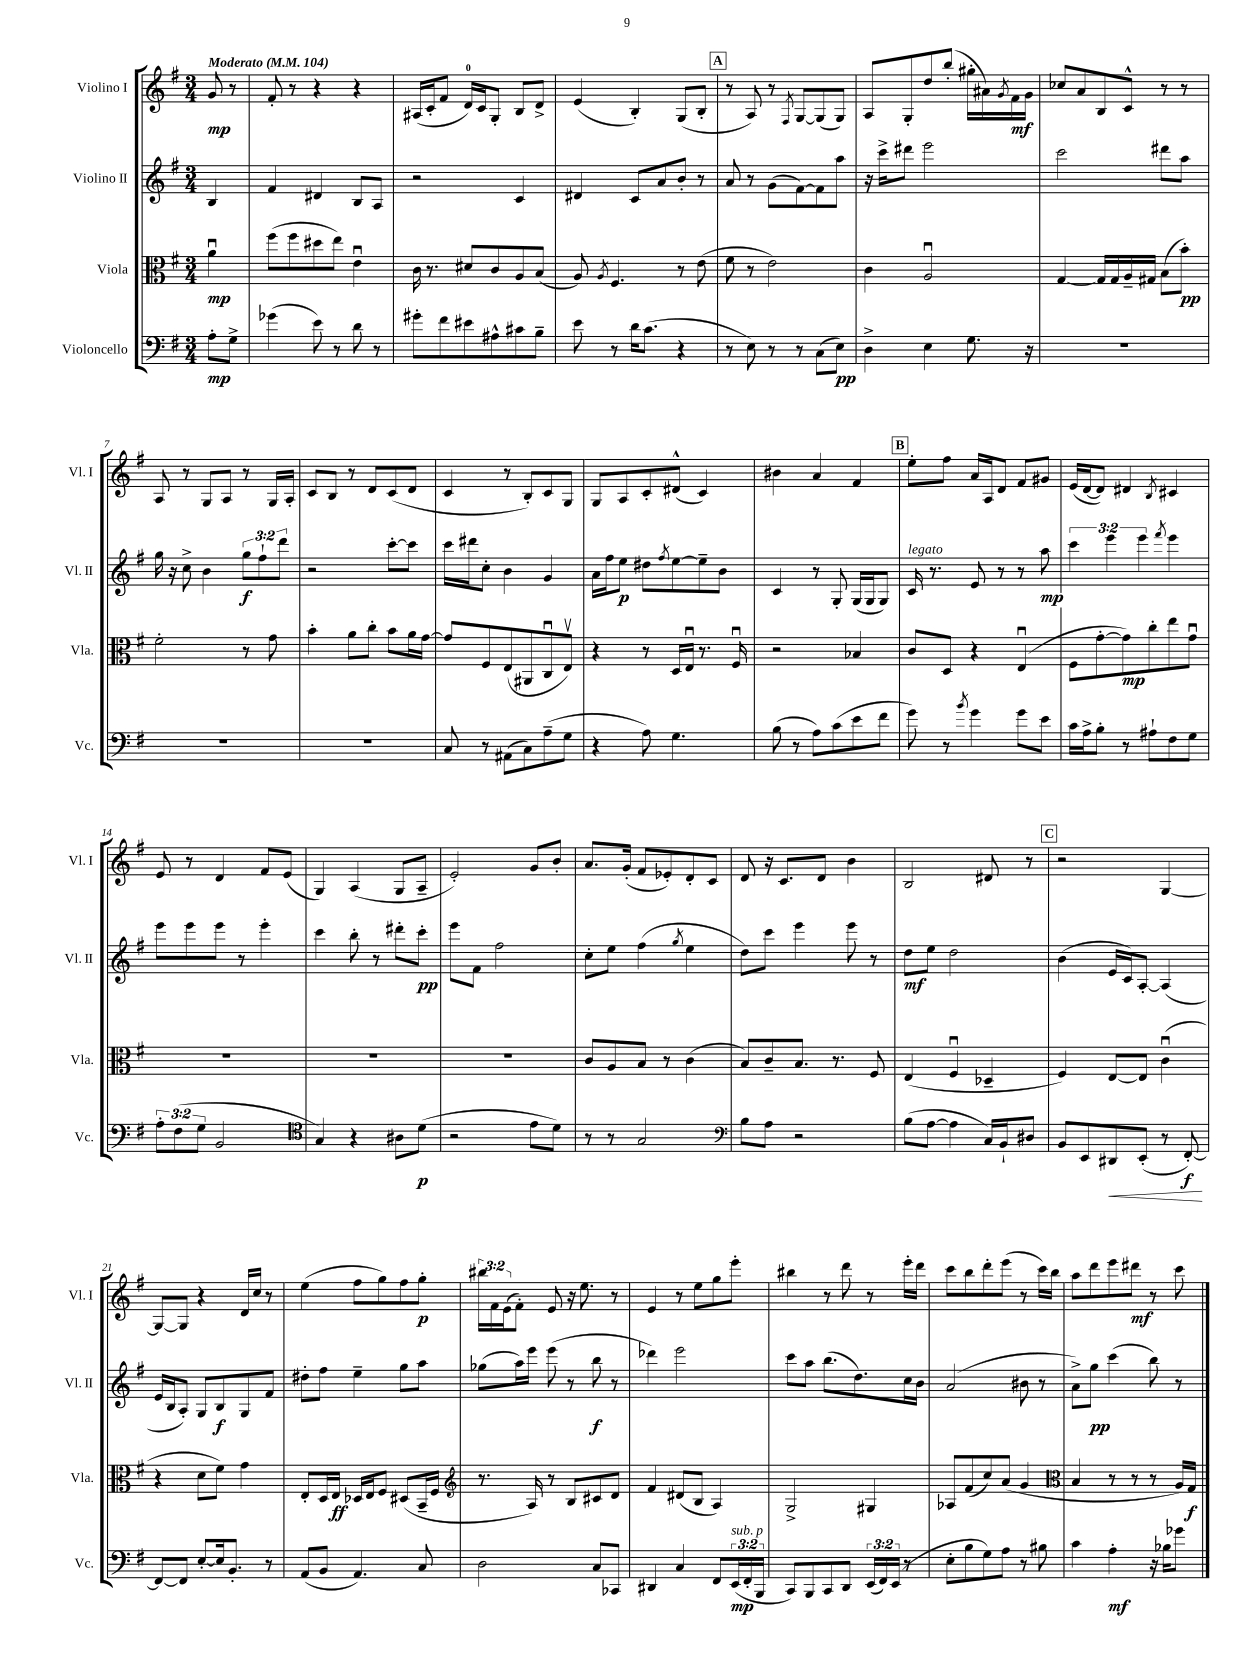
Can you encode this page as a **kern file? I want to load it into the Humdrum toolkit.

**kern	**dynam	**kern	**dynam	**kern	**dynam	**kern	**dynam
*part4	*part4	*part3	*part3	*part2	*part2	*part1	*part1
*staff4	*staff4	*staff3	*staff3	*staff2	*staff2	*staff1	*staff1
*I"Violoncello	*	*I"Viola	*	*I"Violino II	*	*I"Violino I	*
*I'Vc.	*	*I'Vla.	*	*I'Vl. II	*	*I'Vl. I	*
*clefF4	*	*clefC3	*	*clefG2	*	*clefG2	*
*k[f#]	*	*k[f#]	*	*k[f#]	*	*k[f#]	*
*M3/4	*	*M3/4	*	*M3/4	*	*M3/4	*
*MM104	*	*MM104	*	*MM104	*	*MM104	*
=	=	=	=	=	=	=	=
!	!	!	!	!	!	!LO:TX:a:B:t=Moderato	!
8A'\L	mp	4au\	mp	4B/	.	8g/	mp
8G^\J	.	.	.	.	.	8r	.
=1	=1	=1	=1	=1	=1	=1	=1
(4g-X\	.	(8ff#\L	.	4f#/	.	8f#'/	.
.	.	8ff#\	.	.	.	8r	.
8e\)	.	8dd#X\	.	4d#X/	.	4r	.
8r	.	8ee\J)	.	.	.	.	.
8d\	.	4eu\	.	8B/L	.	4r	.
8r	.	.	.	8A/J	.	.	.
=2	=2	=2	=2	=2	=2	=2	=2
8g#X'\L	.	16c\	.	2r	.	(16A#X/LL	.
.	.	8.r	.	.	.	16c'/J	.
8f#\	.	.	.	.	.	8f#/J	.
8e#X\	.	8d#X/L	.	.	.	16d/LL)	.
.	.	.	.	.	.	16c/J	.
8A#X^^\	.	8c/	.	.	.	8G'/J	.
8c#X\	.	8A/	.	4c/	.	8B/L	.
8B~\J	.	(8B/J	.	.	.	8d^/J	.
=3	=3	=3	=3	=3	=3	=3	=3
8e\	.	8A/)	.	4d#X/	.	(4e/	.
.	.	8qA/	.	.	.	.	.
8r	.	4.F#/	.	.	.	.	.
16d\KL	.	.	.	8c/L	.	4B'/)	.
(8.c\J	.	.	.	.	.	.	.
.	.	.	.	8a/	.	.	.
4r	.	8r	.	8b'/J	.	(8G/L	.
.	.	(8e\	.	8r	.	8B'/J	.
!!LO:REH:place=s1:t=A
=4	=4	=4	=4	=4	=4	=4	=4
8r	.	8f#\	.	8a/	.	8r	.
8E\)	.	8r	.	8r	.	8A/)	.
8r	.	2e\)	.	(8g\L	.	8r	.
.	.	.	.	.	.	8qF#/	.
8r	.	.	.	[8f#\)	.	[8G/L	.
(8C\L	.	.	.	8f#\]	.	(8G/]	.
8E\J)	pp	.	.	8aa\J	.	8G/J)	.
=5	=5	=5	=5	=5	=5	=5	=5
4D^\	.	4c\	.	16r	.	8A/L	.
.	.	.	.	16ccc^\KL	.	.	.
.	.	.	.	8ddd#X\J	.	8G'/	.
4E\	.	2Au/	.	2eee\	.	8dd/	.
.	.	.	.	.	.	(8bb'/J	.
8.G\	.	.	.	.	.	16gg#X'\LL	.
.	.	.	.	.	.	16a#X\)	.
.	.	.	.	.	.	8qg/	.
.	.	.	.	.	.	16f#\	mf
16r	.	.	.	.	.	16g\JJ	.
=6	=6	=6	=6	=6	=6	=6	=6
2.r	.	[4G/	.	2ccc\	.	8cc-X/L	.
.	.	.	.	.	.	8a/	.
.	.	16G/LL]	.	.	.	8B/	.
.	.	16G/	.	.	.	.	.
.	.	16A~/	.	.	.	8c^^/J	.
.	.	16G#X/JJ	.	.	.	.	.
.	.	(8B\L	.	8ddd#X\L	.	8r	.
.	.	8b'\J)	pp	8aa\J	.	8r	.
!!LO:LB:g=z
=7	=7	=7	=7	=7	=7	=7	=7
2.r	.	2f#'\	.	16gg\	.	8A/	.
.	.	.	.	16r	.	.	.
.	.	.	.	8cc^\	.	8r	.
.	.	.	.	4b\	.	8G/L	.
.	.	.	.	.	.	8A/J	.
.	.	8r	.	12gg\L	f	8r	.
.	.	.	.	12ff#`\	.	.	.
.	.	8g\	.	.	.	16G/LL	.
.	.	.	.	12ddd\J	.	.	.
.	.	.	.	.	.	16A'/JJ	.
=8	=8	=8	=8	=8	=8	=8	=8
2.r	.	4b'\	.	2r	.	8c/L	.
.	.	.	.	.	.	8B/J	.
.	.	8a\L	.	.	.	8r	.
.	.	8cc'\J	.	.	.	8d/L	.
.	.	8b\L	.	[8ccc'\L	.	(8c/	.
.	.	16a\L	.	8ccc\J]	.	8d/J	.
.	.	[16g\JJ	.	.	.	.	.
=9	=9	=9	=9	=9	=9	=9	=9
8C/	.	8g/L]	.	16ccc\LL	.	4c/	.
.	.	.	.	16ddd#X\J	.	.	.
8r	.	8F#/	.	8cc'\J	.	.	.
(8AA#X\L	.	(8E/	.	4b\	.	8r	.
8C\)	.	8AA#X/	.	.	.	8B'/L)	.
(8A~\	.	8Cu/	.	4g/	.	8c/	.
8G\J	.	8Ev/J)	.	.	.	8G/J	.
=10	=10	=10	=10	=10	=10	=10	=10
4r	.	4r	.	16a\LL	.	8G/L	.
.	.	.	.	16ff#\J	.	.	.
.	.	.	.	8ee\J	p	8A/	.
8A\)	.	8r	.	8dd#X\L	.	8c'/	.
.	.	.	.	8qff#/	.	.	.
4.G\	.	16D/LL	.	[8ee\	.	(8d#X^^/J	.
.	.	16Eu/JJ	.	.	.	.	.
.	.	8.r	.	8ee~\]	.	4c/)	.
.	.	.	.	8b\J	.	.	.
.	.	16F#u/	.	.	.	.	.
=11	=11	=11	=11	=11	=11	=11	=11
(8B\	.	2r	.	4c/	.	4b#X\	.
8r	.	.	.	.	.	.	.
8A\L)	.	.	.	8r	.	4a/	.
(8c\	.	.	.	8G'/	.	.	.
8e\	.	4B-X/	.	(16G/LL	.	4f#/	.
.	.	.	.	16G/J	.	.	.
8f#\J	.	.	.	8G/J)	.	.	.
!!LO:REH:place=s1:t=B
=12	=12	=12	=12	=12	=12	=12	=12
!	!	!	!	!LO:TX:a:i:t=legato	!	!	!
8g\)	.	8c/L	.	16c/	.	8ee'\L	.
.	.	.	.	8.r	.	.	.
8r	.	8D/J	.	.	.	8ff#\J	.
8qb/	.	.	.	.	.	.	.
4g\	.	4r	.	8e/	.	16a/LL	.
.	.	.	.	.	.	16A/J	.
.	.	.	.	8r	.	8d/J	.
8g\L	.	(4Eu/	.	8r	.	8f#/L	.
8e\J	.	.	.	8aa\	mp	8g#X/J	.
=13	=13	=13	=13	=13	=13	=13	=13
16c\LL	.	8F#\L	.	6ccc\	.	(16e/LL	.
16A^\J	.	.	.	.	.	[16d/J	.
8B'\J	.	[8g'\	.	.	.	8d/J])	.
.	.	.	.	6eee\	.	.	.
8r	.	8g\])	mp	.	.	4d#X/	.
.	.	.	.	6eee\	.	.	.
8A#X`\L	.	8cc'\	.	.	.	.	.
.	.	.	.	8qfff#/	.	8qB/	.
8F#\	.	8ee\	.	4eee\	.	4c#X/	.
8G\J	.	8gu\J	.	.	.	.	.
!!LO:LB:g=z
=14	=14	=14	=14	=14	=14	=14	=14
12A'\L	.	2.r	.	8eee\L	.	8e/	.
(12F#\	.	.	.	.	.	.	.
.	.	.	.	8eee\	.	8r	.
12G\J	.	.	.	.	.	.	.
2BB/	.	.	.	8eee\J	.	4d/	.
.	.	.	.	8r	.	.	.
.	.	.	.	4eee'\	.	8f#/L	.
.	.	.	.	.	.	(8e/J	.
=15	=15	=15	=15	=15	=15	=15	=15
*clefC4	*	*	*	*	*	*	*
4G/)	.	2.r	.	4ccc\	.	4G/)	.
4r	.	.	.	8bb'\	.	(4A/	.
.	.	.	.	8r	.	.	.
8A#X\L	.	.	.	8ddd#X'\L	.	8G/L	.
(8d\J	p	.	.	8ccc'\J	pp	8A~/J	.
=16	=16	=16	=16	=16	=16	=16	=16
2r	.	2.r	.	8eee\L	.	2e'/)	.
.	.	.	.	8f#\J	.	.	.
.	.	.	.	2ff#\	.	.	.
8e\L	.	.	.	.	.	8g/L	.
8d\J)	.	.	.	.	.	8b'/J	.
=17	=17	=17	=17	=17	=17	=17	=17
8r	.	8c/L	.	8cc'\L	.	8.a/L	.
8r	.	8A/	.	8ee\J	.	.	.
.	.	.	.	.	.	(16g'/Jk	.
2G/	.	8B/J	.	(4ff#\	.	8f#/L	.
.	.	8r	.	.	.	8e-X'/)	.
.	.	.	.	8qgg/	.	.	.
.	.	(4c\	.	4ee\	.	8d'/	.
.	.	.	.	.	.	8c/J	.
=18	=18	=18	=18	=18	=18	=18	=18
*clefF4	*	*	*	*	*	*	*
8B\L	.	8B/L)	.	8dd\L)	.	8d/	.
8A\J	.	8c~/	.	8ccc\J	.	16r	.
.	.	.	.	.	.	8.c/L	.
2r	.	8.B/J	.	4eee\	.	.	.
.	.	.	.	.	.	8d/J	.
.	.	8.r	.	.	.	.	.
.	.	.	.	8eee\	.	4b\	.
.	.	8F#/	.	8r	.	.	.
=19	=19	=19	=19	=19	=19	=19	=19
(8B\L	.	(4E/	.	8dd\L	mf	2B/	.
[8A\J	.	.	.	8ee\J	.	.	.
4A\]	.	4F#u/	.	2dd\	.	.	.
16C/LL)	.	4D-X~/	.	.	.	8d#X/	.
16BB`/J	.	.	.	.	.	.	.
8D#X/J	.	.	.	.	.	8r	.
!!LO:REH:place=s1:t=C
=20	=20	=20	=20	=20	=20	=20	=20
8BB/L	.	4F#/)	.	(4b\	.	2r	.
8EE/	.	.	.	.	.	.	.
!	!LO:HP:b	!	!	!	!	!	!
8DD#X/	<	[8E/L	.	16e/LL	.	.	.
.	.	.	.	16c/J)	.	.	.
(8EE'/J	.	8E/J]	.	[8A'/J	.	.	.
8r	.	(4cu\	.	(4A/]	.	[4G/	.
[8FF#'/)	f	.	.	.	.	.	.
.	[	.	.	.	.	.	.
!!LO:LB:g=z
=21	=21	=21	=21	=21	=21	=21	=21
8FF#/L_	.	4r	.	16e/LL	.	8G/L_	.
.	.	.	.	16B/J	.	.	.
8FF#/J]	.	.	.	8A'/J)	.	8G/J]	.
[8E'/L	.	8d\L	.	8G/L	.	4r	.
16E/k]	.	8f#\J)	.	8B/	f	.	.
8.BB'/J	.	.	.	.	.	.	.
.	.	4g\	.	8G/	.	16d/LL	.
.	.	.	.	.	.	16cc/JJ	.
8r	.	.	.	8f#/J	.	8r	.
=22	=22	=22	=22	=22	=22	=22	=22
(8AA/L	.	8E'/L	.	8dd#X'\L	.	(4ee\	.
8BB/J	.	16D/L	.	8ff#\J	.	.	.
.	.	16E/JJ	ff	.	.	.	.
4.AA/)	.	16D-X/LL	.	4ee~\	.	8ff#\L	.
.	.	16E/J	.	.	.	.	.
.	.	8F#/J	.	.	.	8gg\)	.
.	.	(8D#X/L	.	8gg\L	.	8ff#\	.
8C/	.	16BB~/L	.	8aa\J	.	8gg'\J	p
.	.	16F#/JJ	.	.	.	.	.
=23	=23	=23	=23	=23	=23	=23	=23
*	*	*clefG2	*	*	*	*	*
2D\	.	8.r	.	(8gg-X\L	.	24bb#X\LL	.
.	.	.	.	.	.	24f#\	.
.	.	.	.	.	.	(24e\J	.
.	.	.	.	16aa\L)	.	8f#'\J)	.
.	.	16A/)	.	16eee\JJ	.	.	.
.	.	8r	.	(8eee\	.	8e/	.
.	.	8B/L	.	8r	.	16r	.
.	.	.	.	.	.	8.ee\	.
8C/L	.	8c#X/	.	8bb\	f	.	.
8CC-X/J	.	8d/J	.	8r	.	8r	.
=24	=24	=24	=24	=24	=24	=24	=24
4DD#X/	.	4f#/	.	4ddd-X\)	.	4e/	.
4C/	.	(8d#X/L	.	2eee\	.	8r	.
.	.	8B/J	.	.	.	8ee\L	.
8FF#/L	.	4A/)	.	.	.	8gg\	.
!LO:TX:a:i:t=sub. p	!	!	!	!	!	!	!
(24EE/L	mp	.	.	.	.	8eee'\J	.
24FF#'/	.	.	.	.	.	.	.
24BBB/JJ	.	.	.	.	.	.	.
=25	=25	=25	=25	=25	=25	=25	=25
8CC/L)	.	2G^/	.	8ccc\L	.	4bb#X\	.
8BBB/	.	.	.	8aa\J	.	.	.
8CC/	.	.	.	(8.bb\L	.	8r	.
8DD/J	.	.	.	.	.	8ddd\	.
.	.	.	.	8.dd\)	.	.	.
(24EE/LL	.	4G#X/	.	.	.	8r	.
24FF#/)	.	.	.	.	.	.	.
(24EE/JJ	.	.	.	.	.	.	.
8r	.	.	.	16cc\L	.	16eee'\LL	.
.	.	.	.	16b\JJ	.	16ddd\JJ	.
=26	=26	=26	=26	=26	=26	=26	=26
8E'\L	.	8A-X/L	.	(2a/	.	8ccc\L	.
8B\	.	(8f#/	.	.	.	8bb\	.
8G\)	.	8cc/)	.	.	.	8ddd'\	.
8A\J	.	(8a/J	.	.	.	(8eee\J	.
8r	.	4g/	.	8b#X\	.	8r	.
8B#X\	.	.	.	8r	.	16ccc\LL)	.
.	.	.	.	.	.	16bb\JJ	.
=27	=27	=27	=27	=27	=27	=27	=27
*	*	*clefC3	*	*	*	*	*
4c\	.	4B/	.	8a^\L)	.	8aa\L	.
.	.	.	.	8gg\J	pp	8ddd\	.
4A'\	mf	8r	.	(4ccc\	.	8eee\	.
.	.	8r	.	.	.	8ddd#X\J	mf
16r	.	8r	.	8bb\)	.	8r	.
16B-X\KL	.	.	.	.	.	.	.
8g-X\J	.	16A/LL)	.	8r	.	8ccc\	.
.	.	16G/JJ	f	.	.	.	.
==	==	==	==	==	==	==	==
*-	*-	*-	*-	*-	*-	*-	*-
